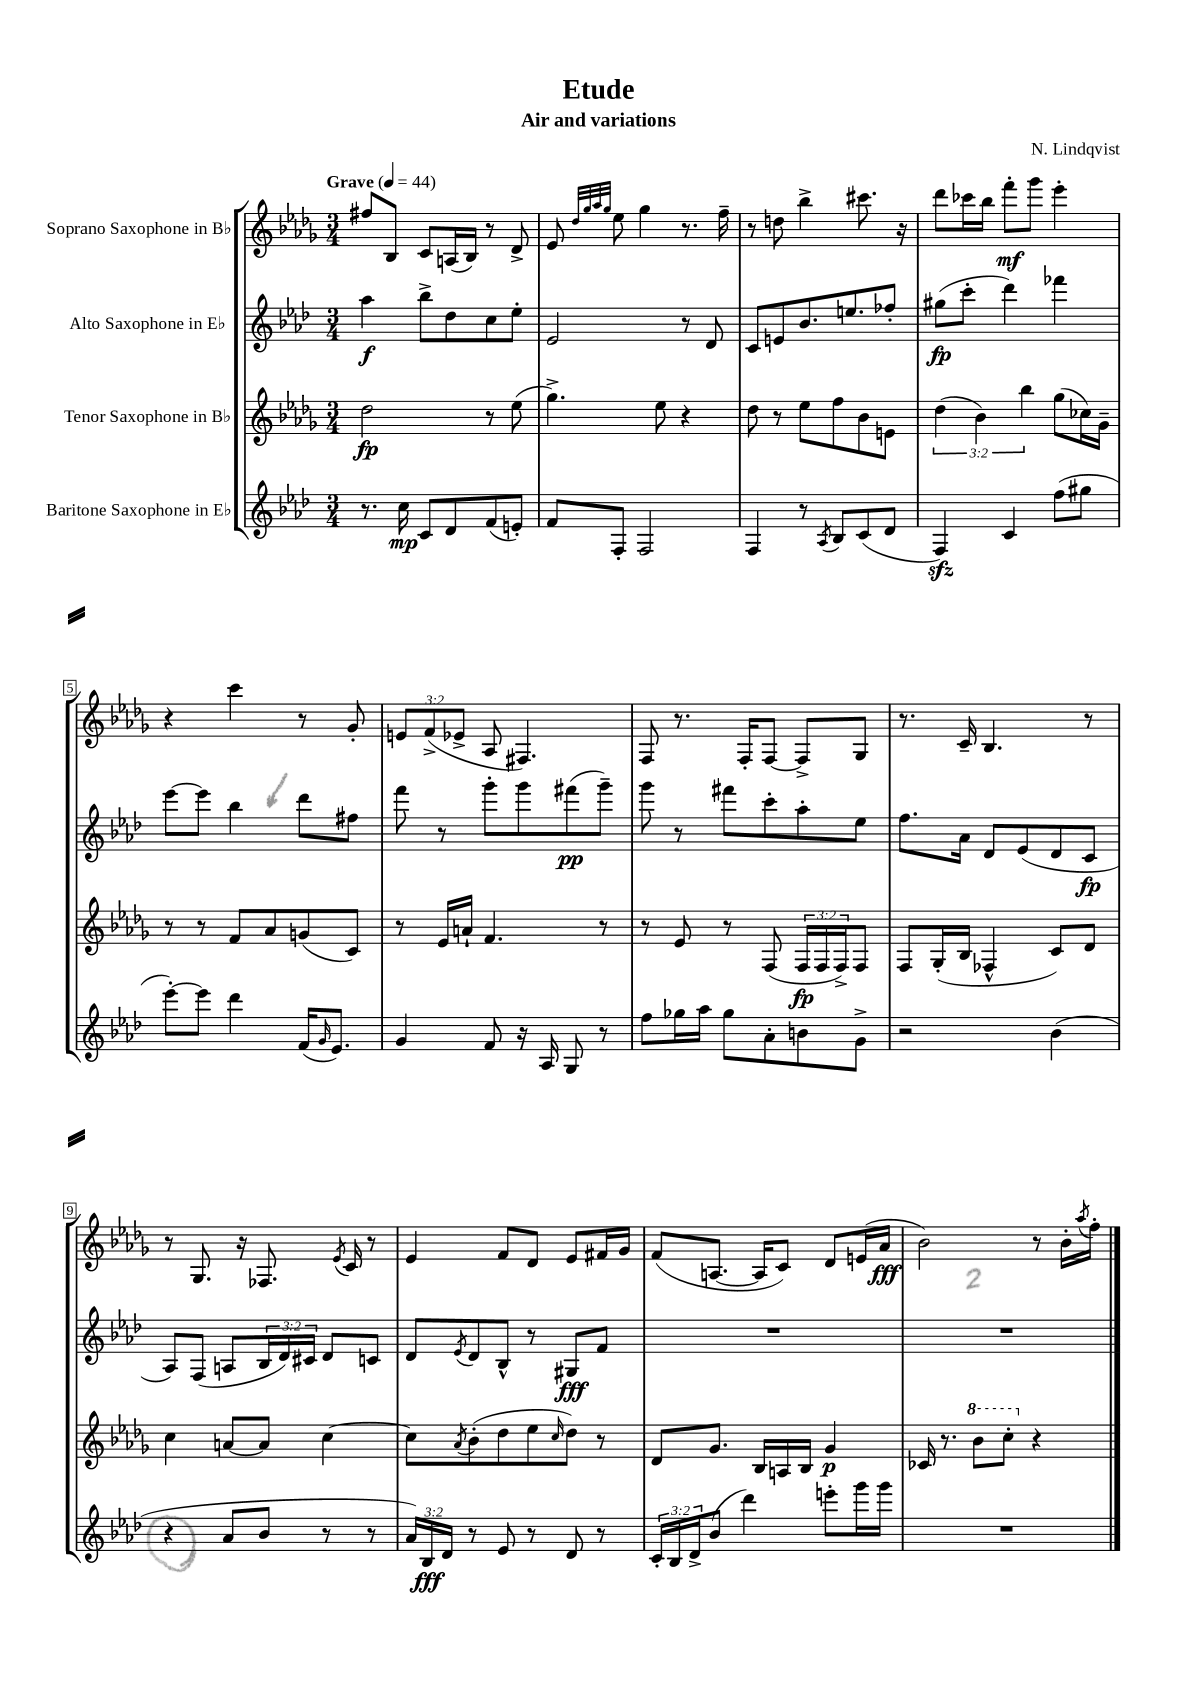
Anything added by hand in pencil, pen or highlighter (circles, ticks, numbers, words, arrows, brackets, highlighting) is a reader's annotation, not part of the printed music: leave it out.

**kern	**dynam	**kern	**dynam	**kern	**dynam	**kern	**dynam
*part4	*part4	*part3	*part3	*part2	*part2	*part1	*part1
*staff4	*staff4	*staff3	*staff3	*staff2	*staff2	*staff1	*staff1
*I"Baritone Saxophone in E♭	*	*I"Tenor Saxophone in B♭	*	*I"Alto Saxophone in E♭	*	*I"Soprano Saxophone in B♭	*
*clefG2	*	*clefG2	*	*clefG2	*	*clefG2	*
*k[b-e-a-d-]	*	*k[b-e-a-d-g-]	*	*k[b-e-a-d-]	*	*k[b-e-a-d-g-]	*
*M3/4	*	*M3/4	*	*M3/4	*	*M3/4	*
*MM44	*	*MM44	*	*MM44	*	*MM44	*
=1	=1	=1	=1	=1	=1	=1	=1
!	!	!	!	!	!	!LO:TX:a:B:t=Grave	!
8.r	.	2dd-\	fp	4aa-\	f	8ff#X/L	.
.	.	.	.	.	.	8B-/J	.
16cc\	mp	.	.	.	.	.	.
8c/L	.	.	.	8bb-^\L	.	8c/L	.
8d-/	.	.	.	8dd-\	.	(16An/L	.
.	.	.	.	.	.	16B-/JJ)	.
(8f/	.	8r	.	8cc\	.	8r	.
8en'/J)	.	(8ee-\	.	8ee-'\J	.	8d-^/	.
=2	=2	=2	=2	=2	=2	=2	=2
8f/L	.	4.gg-^\)	.	2e-/	.	8e-/	.
.	.	.	.	.	.	32qqdd-/LLL	.
.	.	.	.	.	.	32qqgg-/	.
.	.	.	.	.	.	32qqaa-/	.
.	.	.	.	.	.	32qqgg-/JJJ	.
8F'/J	.	.	.	.	.	8ee-\	.
2F/	.	.	.	.	.	4gg-\	.
.	.	8ee-\	.	.	.	.	.
.	.	4r	.	8r	.	8.r	.
.	.	.	.	8d-/	.	.	.
.	.	.	.	.	.	16ff~\	.
=3	=3	=3	=3	=3	=3	=3	=3
4F/	.	8dd-\	.	8c/L	.	8r	.
.	.	8r	.	8en/	.	8ddn\	.
8r	.	8ee-\L	.	8.b-/	.	4bb-^\	.
8qA-/	.	.	.	.	.	.	.
8B-/L	.	8ff\	.	.	.	.	.
.	.	.	.	8.een/	.	.	.
(8c/	.	8b-\	.	.	.	8.ccc#X\	.
8d-/J	.	8en\J	.	8ff-X'/J	.	.	.
.	.	.	.	.	.	16r	.
=4	=4	=4	=4	=4	=4	=4	=4
4Fzz/)	.	(6dd-\	.	(8gg#X\L	fp	8ddd-\L	.
.	.	.	.	8ccc'\J	.	16ccc-X\L	.
.	.	6b-\)	.	.	.	.	.
.	.	.	.	.	.	16bb-\JJ	.
4c/	.	.	.	4ddd-\)	.	8fff'\L	mf
.	.	6bb-\	.	.	.	.	.
.	.	.	.	.	.	8ggg-\J	.
(8ff\L	.	(8gg-\L	.	4fff-X\	.	4eee-'\	.
8gg#X\J	.	16cc-X\L)	.	.	.	.	.
.	.	16g-~\JJ	.	.	.	.	.
!!LO:LB:g=z
=5	=5	=5	=5	=5	=5	=5	=5
[8eee-'\L)	.	8r	.	[8eee-\L	.	4r	.
8eee-\J]	.	8r	.	8eee-\J]	.	.	.
4ddd-\	.	8f/L	.	4bb-\	.	4ccc\	.
.	.	8a-/	.	.	.	.	.
(16f/KL	.	(8gn/	.	8ddd-\L	.	8r	.
16qqg/	.	.	.	.	.	.	.
8.e-/J)	.	.	.	.	.	.	.
.	.	8c/J)	.	8ff#X\J	.	8g-'/	.
=6	=6	=6	=6	=6	=6	=6	=6
4g/	.	8r	.	8fff\	.	12en/L	.
.	.	.	.	.	.	(12f^/	.
.	.	16e-/LL	.	8r	.	.	.
.	.	.	.	.	.	12e-X^/J	.
.	.	16an`/JJ	.	.	.	.	.
8f/	.	4.f/	.	8ggg'\L	.	8A-/	.
16r	.	.	.	8ggg\	.	4.F#X/)	.
16A-/	.	.	.	.	.	.	.
8G/	.	.	.	(8fff#X\	pp	.	.
8r	.	8r	.	8ggg~\J)	.	.	.
=7	=7	=7	=7	=7	=7	=7	=7
8ff\L	.	8r	.	8ggg\	.	8F/	.
16gg-X\L	.	8e-/	.	8r	.	8.r	.
16aa-\JJ	.	.	.	.	.	.	.
8gg-\L	.	8r	.	8fff#X\L	.	.	.
.	.	.	.	.	.	16F'/KL	.
8a-'\	.	(8F/	.	8ccc'\	.	[8F/J	.
8bn\	.	24F/LL	fp	8aa-'\	.	8F^/L]	.
.	.	24F/	.	.	.	.	.
.	.	24F^/J)	.	.	.	.	.
8g^\J	.	8F/J	.	8ee-\J	.	8G-/J	.
=8	=8	=8	=8	=8	=8	=8	=8
2r	.	8F/L	.	8.ff\L	.	8.r	.
.	.	(16G-'/L	.	.	.	.	.
.	.	16B-/JJ	.	16a-\Jk	.	16c~/	.
.	.	4F-X^^/	.	8d-/L	.	4.B-/	.
.	.	.	.	(8e-/	.	.	.
(4b-\	.	8c/L)	.	8d-/	.	.	.
.	.	8d-/J	.	8c/J	fp	8r	.
!!LO:LB:g=z
=9	=9	=9	=9	=9	=9	=9	=9
4r	.	4cc\	.	8A-/L)	.	8r	.
.	.	.	.	(8F/J	.	8.G-/	.
8a-/L	.	[8an/L	.	8An/L	.	.	.
.	.	.	.	.	.	16r	.
8b-/J	.	8a/J]	.	24B-/L	.	8.F-X/	.
.	.	.	.	24d-/)	.	.	.
.	.	.	.	24c#X/JJ	.	.	.
8r	.	[4cc\	.	8d-/L	.	.	.
.	.	.	.	.	.	8qe-/	.
.	.	.	.	.	.	16c/	.
8r	.	.	.	8cn/J	.	8r	.
=10	=10	=10	=10	=10	=10	=10	=10
24a-/LL)	.	8cc\L]	.	8d-/L	.	4e-/	.
24B-/	fff	.	.	.	.	.	.
24d-/JJ	.	.	.	.	.	.	.
.	.	8qa-/	.	8qe-/	.	.	.
8r	.	(8b-'\	.	8d-/	.	.	.
8e-/	.	8dd-\	.	8B-^^/J	.	8f/L	.
8r	.	8ee-\	.	8r	.	8d-/J	.
.	.	16qqcc/	.	.	.	.	.
8d-/	.	8dd-\J)	.	8G#X/L	fff	8e-/L	.
8r	.	8r	.	8f/J	.	16f#X/L	.
.	.	.	.	.	.	16g-/JJ	.
=11	=11	=11	=11	=11	=11	=11	=11
24c'/LL	.	8d-/L	.	2.r	.	(8f/L	.
24B-/	.	.	.	.	.	.	.
24d-^/J	.	.	.	.	.	.	.
(8b-/J	.	8.g-/J	.	.	.	[8.An/J	.
4ddd-\)	.	.	.	.	.	.	.
.	.	16B-/LL	.	.	.	16A/KL]	.
.	.	16An/	.	.	.	8c/J)	.
.	.	16B-/JJ	.	.	.	.	.
8eeen'\L	.	4g-/	p	.	.	8d-/L	.
16ggg\L	.	.	.	.	.	(16en/L	.
16ggg\JJ	.	.	.	.	.	16a-/JJ	fff
=12	=12	=12	=12	=12	=12	=12	=12
2.r	.	16c-X/	.	2.r	.	2b-\)	.
.	.	8.r	.	.	.	.	.
*	*	*8va	*	*	*	*	*
.	.	8bb-\L	.	.	.	.	.
.	.	8ccc'\J	.	.	.	.	.
*	*	*X8va	*	*	*	*	*
.	.	4r	.	.	.	8r	.
.	.	.	.	.	.	16b-'\LL	.
.	.	.	.	.	.	8qaa-/	.
.	.	.	.	.	.	16ff'\JJ	.
==	==	==	==	==	==	==	==
*-	*-	*-	*-	*-	*-	*-	*-
